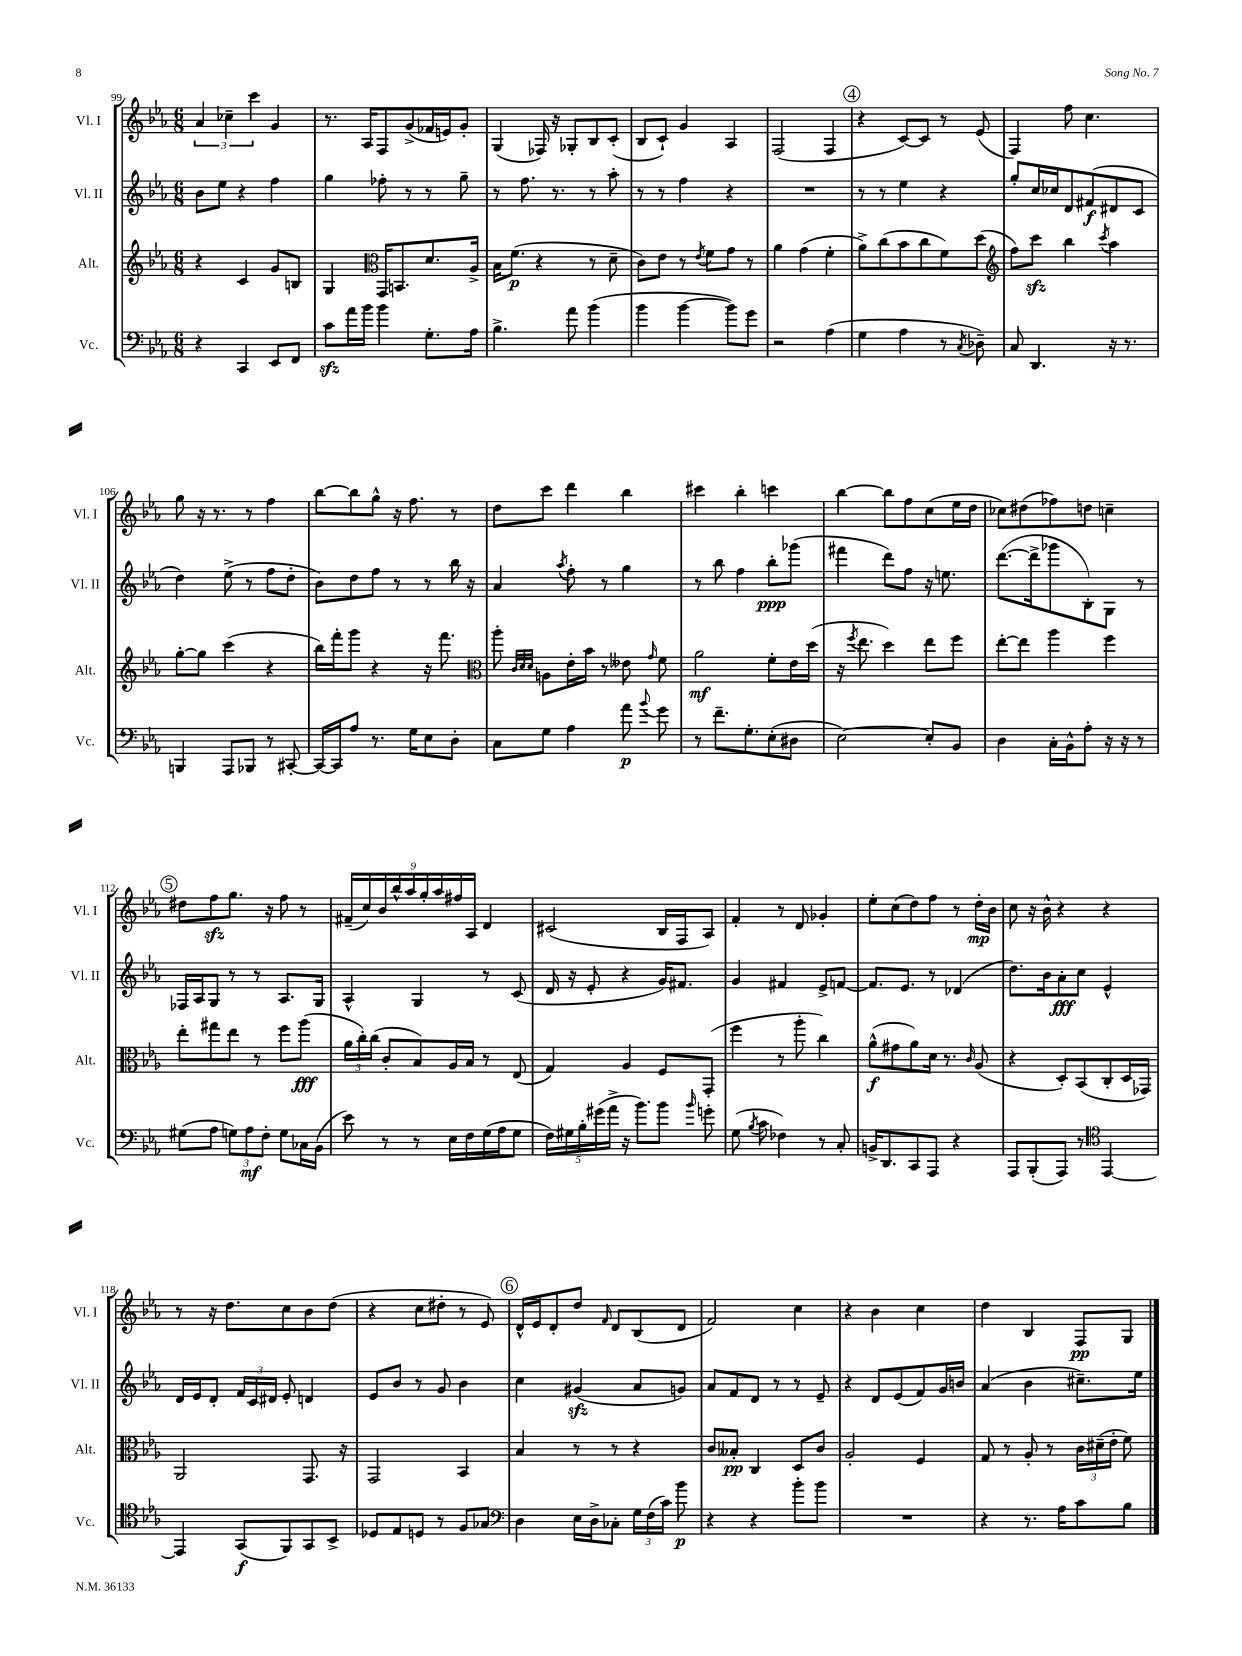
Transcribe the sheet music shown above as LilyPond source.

<<
\new StaffGroup <<
\new Staff = "s0" \with { instrumentName = "Vl. I" shortInstrumentName = "Vl. I" } {
    \clef treble \key ees \major \numericTimeSignature \time 6/8
    \autoBeamOff \tuplet 3/2 { aes'4 ces''4-- c'''4 } g'4 |
    r8. aes16[ f8 g'8->( fes'16 e'16) g'8]-. |
    g4( fes16) r16 ges8[-. bes8 c'8]-.( |
    bes8[ c'8]-!) g'4 aes4 |
    f2( f4 |
    \mark \markup { \circle "4" } r4 c'8[~) c'8] r8 ees'8( |
    f4) f''8 c''4. |
    g''8 r16 r8. r8 f''4 |
    bes''8[~ bes''8 g''8]-^ r16 f''8. r8 |
    d''8[ c'''8] d'''4 bes''4 |
    cis'''4 bes''4-. c'''4 |
    bes''4~ bes''8[ f''8 c''8( ees''16 d''16] |
    ces''8[) dis''8( fes''8) d''8] c''4-- |
    \mark \markup { \circle "5" } dis''8[ f''8\sfz g''8.] r16 f''8 r8 |
    \tuplet 9/8 { fis'16[--( c''16) bes'16 bes''16-^ aes''16 g''16-. aes''16 fis''16 aes16] } d'4 |
    cis'2( bes16[ f16 aes8]) |
    f'4-. r8 d'8 ges'4-. |
    ees''8[-. c''8( d''8) f''8] r8 d''16[-.\mp bes'16] |
    c''8 r16 bes'16-^ r4 r4 |
    r8 r16 d''8.[ c''8 bes'8 d''8]( |
    r4 c''8[ dis''8]-. r8 ees'8) |
    \mark \markup { \circle "6" } d'16[-^ ees'16 d'8-. d''8] \grace { f'16 } d'8[ bes8( d'8] |
    f'2) c''4 |
    r4 bes'4 c''4 |
    d''4 bes4 f8[\pp g8] \bar "|." |
}
\new Staff = "s1" \with { instrumentName = "Vl. II" shortInstrumentName = "Vl. II" } {
    \clef treble \key ees \major \numericTimeSignature \time 6/8
    \autoBeamOff bes'8[ ees''8] r4 f''4 |
    g''4 fes''8-. r8 r8 g''8-- |
    r8 f''8. r8. r8 aes''8-. |
    r8 r8 f''4 r4 |
    R2. |
    \mark \markup { \circle "4" } r8 r8 ees''4 r4 |
    g''8[-. c''16 ces''16 d'8 fis'8\f( dis'8 c'8] |
    d''4) ees''8->( r8 f''8[ d''8]-. |
    bes'8[) d''8 f''8] r8 r8 bes''16 r16 |
    aes'4 \acciaccatura { aes''8 } f''8-. r8 g''4 |
    r8 bes''8 f''4 bes''8[-.\ppp ges'''8]( |
    fis'''4 d'''8[) f''8] r16 e''8. |
    d'''8.[~( d'''16-> ges'''8 bes8-.) g8] r8 |
    \mark \markup { \circle "5" } fes16[ aes16 g8] r8 r8 aes8.[ g16] |
    aes4-^ g4 r8 c'8( |
    d'16 r16 ees'8-. r4 g'16[) fis'8.] |
    g'4 fis'4 ees'8[-> f'8]~ |
    f'8.[ ees'8.] r8 des'4( |
    d''8.[) bes'16 aes'8-.\fff c''8] ees'4-^ |
    d'16[ ees'16 d'8]-. \tuplet 3/2 { f'16[ c'16 dis'16] } ees'8-. d'4 |
    ees'8[ bes'8] r8 g'8 bes'4 |
    \mark \markup { \circle "6" } c''4 gis'4\sfz( aes'8[ g'8]) |
    aes'8[ f'8 d'8] r8 r8 ees'8-- |
    r4 d'8[ ees'8( f'8) g'16 b'16] |
    aes'4( bes'4 cis''8.[--) ees''16] \bar "|." |
}
\new Staff = "s2" \with { instrumentName = "Alt." shortInstrumentName = "Alt." } {
    \clef treble \key ees \major \numericTimeSignature \time 6/8
    \autoBeamOff r4 c'4 g'8[ b8] |
    g4 \clef alto g,16[ b,8. d'8. aes16]-> |
    bes16[ f'8.]\p( r4 r8 d'8-- |
    c'8[) ees'8] r8 \acciaccatura { ees'8 } f'8[ g'8] r8 |
    aes'4 g'4( f'4-. |
    \mark \markup { \circle "4" } aes'8[->) c''8( bes'8 c''8 f'8) d''8]( |
    \clef treble f''8[) c'''8]\sfz bes''4 \acciaccatura { c'''8 } aes''4 |
    g''8[~-. g''8] c'''4( r4 |
    bes''16[) f'''16-. g'''8] r4 r16 f'''8. |
    \clef alto aes''8-. \grace { c'32[ d'32 d'32] } a8[ ees'16-. bes'16] r8 eeses'8 \grace { g'16 } f'8 |
    aes'2\mf f'8[-. ees'16 d''16]( |
    r16 \acciaccatura { f''8 } ees''8. d''4) ees''8[ f''8] |
    ees''8[~-. ees''8] aes''4 f''4 |
    \mark \markup { \circle "5" } ees''8[-. gis''8 ees''8] r8 f''8[ aes''8]\fff( |
    \tuplet 3/2 { aes'16[ c''16-.) c''16]( } c'8[-. bes8) aes16 bes16] r8 ees8( |
    g4) aes4 f8[ g,8]-.( |
    f''4 r8 aes''8-. c''4) |
    aes'8[-^\f( gis'8 aes'8) d'16] r8. \grace { c'16 } aes8( |
    r4 d8[-.) bes,8( c8-. d16 ges,16]) |
    aes,2 g,8. r16 |
    g,2 bes,4 |
    \mark \markup { \circle "6" } bes4 r8 r8 r4 |
    c'8[ beses8]-.\pp c4 d8[ c'8] |
    aes2-. f4 |
    g8 r8 aes8-. r8 \tuplet 3/2 { c'16[ dis'16--( ees'16]-. } f'8) \bar "|." |
}
\new Staff = "s3" \with { instrumentName = "Vc." shortInstrumentName = "Vc." } {
    \clef bass \key ees \major \numericTimeSignature \time 6/8
    \autoBeamOff r4 c,4 ees,8[ f,8] |
    c'8[\sfz aes'16 bes'16] bes'4 g8.[-. aes16] |
    bes4.-> aes'8 bes'4( |
    bes'4 bes'4~ bes'8[) g'8] |
    r2 aes4( |
    \mark \markup { \circle "4" } g4 aes4 r8 \acciaccatura { c8 } des8--) |
    c8 d,4. r16 r8. |
    b,,4 aes,,8[ bes,,8] r8 cis,8~-. |
    cis,16[~ cis,16 aes8] r8. g16[ ees8 d8]-. |
    c8[ g8] aes4 aes'8\p \appoggiatura { bes'8 } g'8 |
    r8 f'8.[-- g8.-. ees8-.( dis8] |
    ees2~) ees8[-. bes,8] |
    d4 c16[-. bes,16-^ aes8]-. r16 r16 r8 |
    \mark \markup { \circle "5" } gis8[( aes8] \tuplet 3/2 { g8[) aes8\mf f8]-. } g8[ ces16 bes,16]( |
    ees'8) r8 r8 ees16[ f16 g16( aes16 g8] |
    \tuplet 5/4 { f16[) gis16 bes16-. gis'16( aes'16]-> } r16 bes'8.[) bes'8] \grace { bes'16 } g'8-. |
    g8( \acciaccatura { bes8 } c'8 fes4) r8 c8-. |
    b,16[-> d,8. c,8 aes,,8] r4 |
    aes,,8[ bes,,8-.( aes,,8]) r8 \clef tenor ees,4~ |
    ees,4 g,8[\f( f,8) g,8 bes,8]-> |
    des8[ ees8 d8] r8 f8[ ges8] |
    \mark \markup { \circle "6" } \clef bass d4 ees16[ d16-> ces8]-. \tuplet 3/2 { g16[ f16( c'16]) } bes'8\p |
    r4 r4 bes'8[-. bes'8] |
    R2. |
    r4 r8. aes16[ c'8 bes8] \bar "|." |
}
>>
>>
\layout { \context { \Score currentBarNumber = #99 } }
